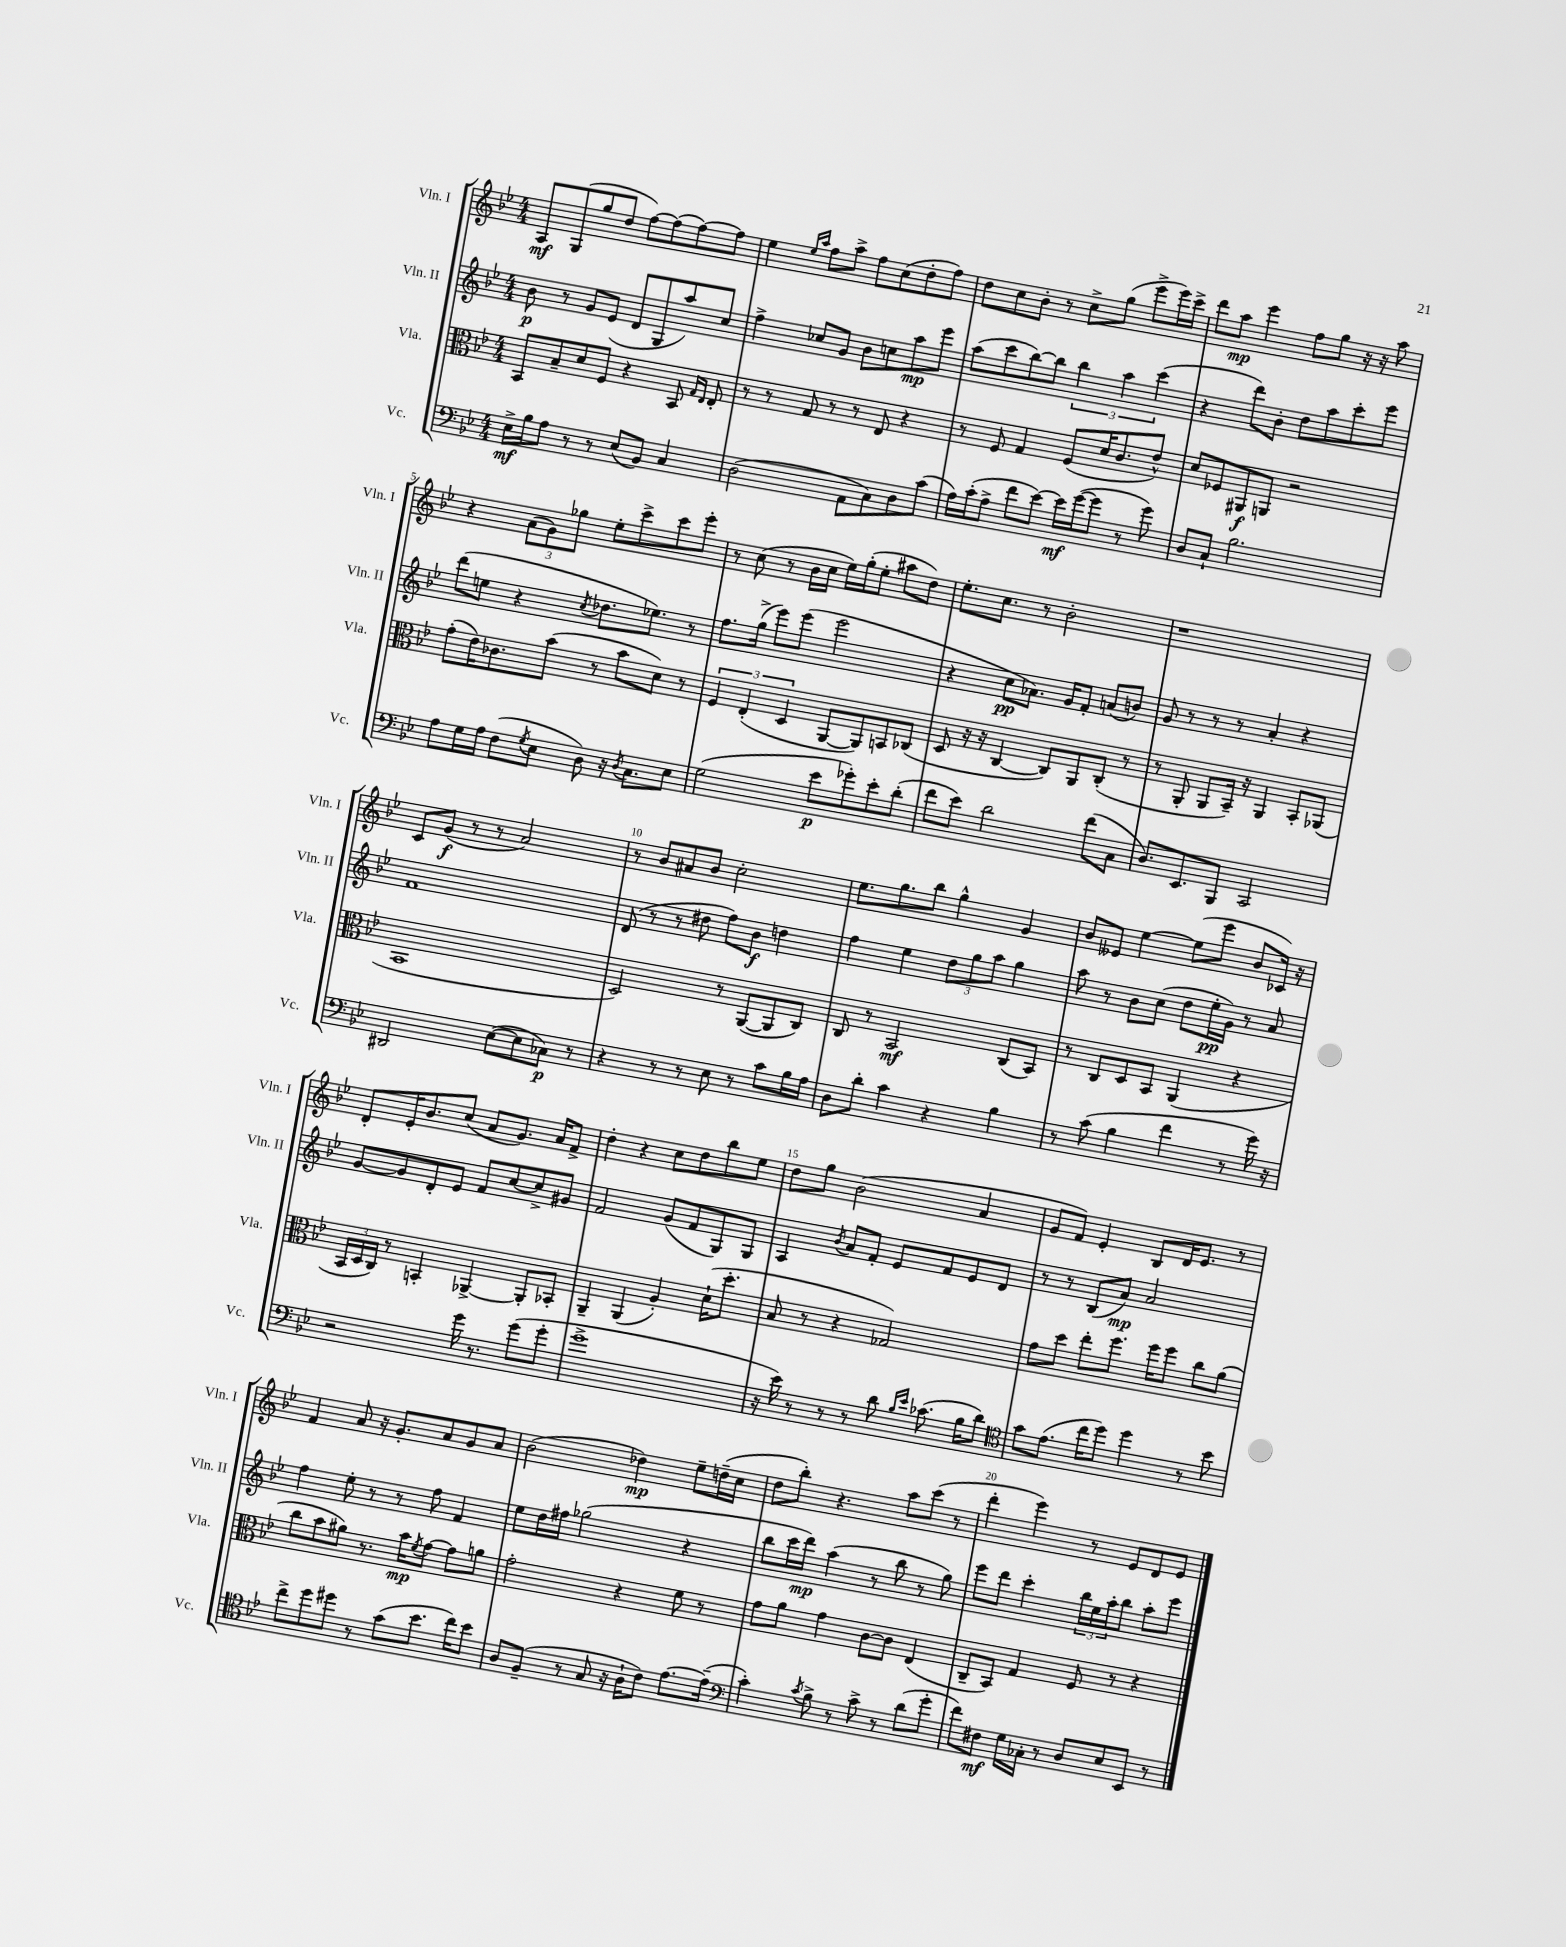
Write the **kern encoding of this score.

**kern	**kern	**kern	**kern
*staff4	*staff3	*staff2	*staff1
*clefF4	*clefC3	*clefG2	*clefG2
*k[b-e-]	*k[b-e-]	*k[b-e-]	*k[b-e-]
*M4/4	*M4/4	*M4/4	*M4/4
16E-^	8BB-	8b-	8A
16B-	.	.	.
8A	8B-~	8r	(8G
8r	8d	8g	8gg
8r	8F	(8e-	8dd
(8E-	4r	8d	[8ff)
8BB-)	.	8G	(8ff]
4C	8BB-	8aa)	[8ff)
.	16qqG	.	.
.	16qqE-	.	.
.	8E-'	8cc	8ff]
=	=	=	=
(2D	8r	4ff^	4ee-
.	8r	.	.
.	.	.	16qqee-
.	.	.	16qqaa
.	8G	8cc-	8ff
.	8r	8g	8aa^
8AA	8r	8b-	8ff
8C)	8E-	8cc	(8cc
8D	4r	8aa	8dd'
(8c	.	8eee-	8ff)
=	=	=	=
16A)	8r	(8aa	8dd
(16c'	.	.	.
8A^	8F	8ccc	8cc
8f	4G	[8bb-)	8b-'
[8e-)	.	8bb-]	8r
16e-]	(8F	6bb-	8cc^
([16g	.	.	.
8g]	16d	.	(8gg
.	.	6aa	.
.	8.c	.	.
8r	.	.	8eee-^
.	.	(6ccc	.
8g)	8e-^^)	.	16eee-)
.	.	.	16ccc^
=	=	=	=
8D	8d	4r	8ddd
8C`	8F-	.	8aa
2.B-	8AA#	8ddd)	4eee-
.	8AA	8b-'	.
.	2r	8dd	8ff
.	.	8aa	8gg
.	.	8ccc'	16r
.	.	.	16r
.	.	8eee-	8aa
=	=	=	=
8A	(8g'	(8ddd	4r
16G	16e-)	8ee	.
16A	8.c-	.	.
(8F	.	4r	(12a
.	.	.	12g)
8qG	.	.	.
8E-	(8b-	.	.
.	.	.	12gg-
.	.	8qcc	.
8D)	8r	8.dd-	8ee-'
16r	8b-	.	8ccc^
8qD	.	.	.
8.C	.	8.ee-)	.
.	8d)	.	8ccc
8E-	8r	8r	8eee-'
=	=	=	=
(2G	6F	8.ff	8r
.	.	.	(8cc
.	(6E-'	.	.
.	.	(16gg^	.
.	.	8eee-)	8r
.	6D	.	.
.	.	(8eee-	16b-
.	.	.	16cc
8e-	[8AA	2eee-	16ee-)
.	.	.	(16gg'
8g-')	8AA])	.	8ee-'
8e-'	8BB	.	8aa#
(8d'	(8C-	.	8dd)
=	=	=	=
8f	8D	4r	8.ee-'
8e-)	16r	.	.
.	16r	.	8.cc
2d	[4C	8cc	.
.	.	8.a-)	8r
.	8C])	.	2b-'
.	.	16g	.
.	8AA	8f'	.
(8f	(8C'	(8a	.
8C	8r	8b)	.
=	=	=	=
8.D)	8r	8g	1r
.	8AA'	8r	.
8.EE-	.	.	.
.	8AA	8r	.
8BBB-	16BB-~)	8r	.
.	16r	.	.
2CC	4AA	4a'	.
.	8BB-'	4r	.
.	(8AA-	.	.
=	=	=	=
2DD#	1BB-	1f	8c
.	.	.	(8g
.	.	.	8r
.	.	.	8r
([8E-	.	.	2a)
8E-]	.	.	.
8C-)	.	.	.
8r	.	.	.
=	=	=	=
4r	2D)	(8d	8r
.	.	8r	8b-
8r	.	8r	8a#
8r	.	8dd#	8b-
8E-	8r	8ff)	2cc'
8r	([8AA	8b-	.
8c	8AA]	4dd	.
16B-	8C)	.	.
16A	.	.	.
=	=	=	=
8D	8C	4ff	8.ee-
8d'	8r	.	.
.	.	.	8.gg
4c	2BB-	4ee-	.
.	.	.	8bb-
4r	.	12dd	4gg^^
.	.	12gg	.
.	.	12aa	.
4B-	(8C	4gg	4g
.	8BB-)	.	.
=	=	=	=
8r	8r	8aa	8b-
(8c	8C	8r	8e--
4B-	8D	8b-	[4ee-
.	8BB-	(8cc	.
4f	(4AA	8dd	(8ee-]
.	.	16ee-'	8eee-
.	.	16g)	.
8r	4r	8r	8b-
16g)	.	8a	16c-)
16r	.	.	16r
=	=	=	=
2r	24BB-	[8g	8d'
.	24D	.	.
.	24C)	.	.
.	8r	8g]	16e-'
.	.	.	8.b-
.	4BB'	8d'	.
.	.	8e-	(8cc
16g	[4AA-^	8f	8a
8.r	.	.	.
.	.	[8cc	8.g)
(8g	8AA-']	8cc^]	.
.	.	.	16a
8g'	8BB-'	8g#	8f^
=	=	=	=
1g^	4AA~	2f	4dd'
.	(4AA	.	4r
.	4A')	(8g	8cc
.	.	8f	8dd
.	(16d`	8G)	8bb-
.	8.dd'	.	.
.	.	8G	8ee-
=	=	=	=
16r	8B-	4A	8dd
16e-)	.	.	.
8r	8r	.	8gg
.	.	8qb-	.
8r	4r	8a	(2b-
8r	.	8f'	.
8d	2G-)	8e-	.
16qqB-	.	.	.
16qqe-	.	.	.
(8.c-	.	8f	.
.	.	8e-	4a
16B-	.	.	.
8d)	.	8d	.
=	=	=	=
*clefC4	*	*	*
8g	8g	8r	8g
(8.e-	8dd	8r	8f)
.	8ee-'	(8B-	4e-'
16cc	.	.	.
8dd)	8.ff	8a)	.
4dd	.	2a	8B-
.	16ff	.	.
.	8ff	.	16d
.	.	.	8.e-
8r	8cc	.	.
8b-	(8a	.	8r
=	=	=	=
8cc^	8cc	4ff	4f
8dd	8b-	.	.
8dd#	8a#)	8ee-'	8a
8r	8.r	8r	16r
.	.	.	8.g'
(8g	.	8r	.
.	16b-	.	.
.	8qf	.	.
8.b-	[8g	8ff	8a
.	8g]	4f	8g
16cc)	.	.	.
8b-	8a	.	8a
=	=	=	=
8A	2g'	8ee-	(2b-
(8F~	.	16dd	.
.	.	16ff#	.
8r	.	(2gg-	.
8G	.	.	.
16r	4r	.	4dd-)
16A`	.	.	.
8c)	.	.	.
[8.e-	8f	4r	8ee-~
.	8r	.	(16dd~
(16e-~]	.	.	16cc
=	=	=	=
*clefF4	*	*	*
4c')	8g	8bb-	8dd
.	8a	16ccc	8bb-')
.	.	16ddd)	.
8qc	.	.	.
8B-^	4g	(4aa	4.r
8r	.	.	.
8c^	[8c	8r	.
8r	8c]	8bb-	8aa
(8d	(4E-	8r	(8ccc
8g'	.	8gg)	8r
=	=	=	=
8f)	8C~	8eee-	4ddd'
8F#	8BB-)	8ddd	.
16G	4G	4ccc'	4eee-)
16C-'	.	.	.
8r	.	.	.
8D	8F	24bb-	8r
.	.	24ee-	.
.	.	24aa'	.
8E-	8r	8bb-	8e-
8EE-	4r	8aa'	8d
8r	.	8eee-	8e-
==	==	==	==
*-	*-	*-	*-
